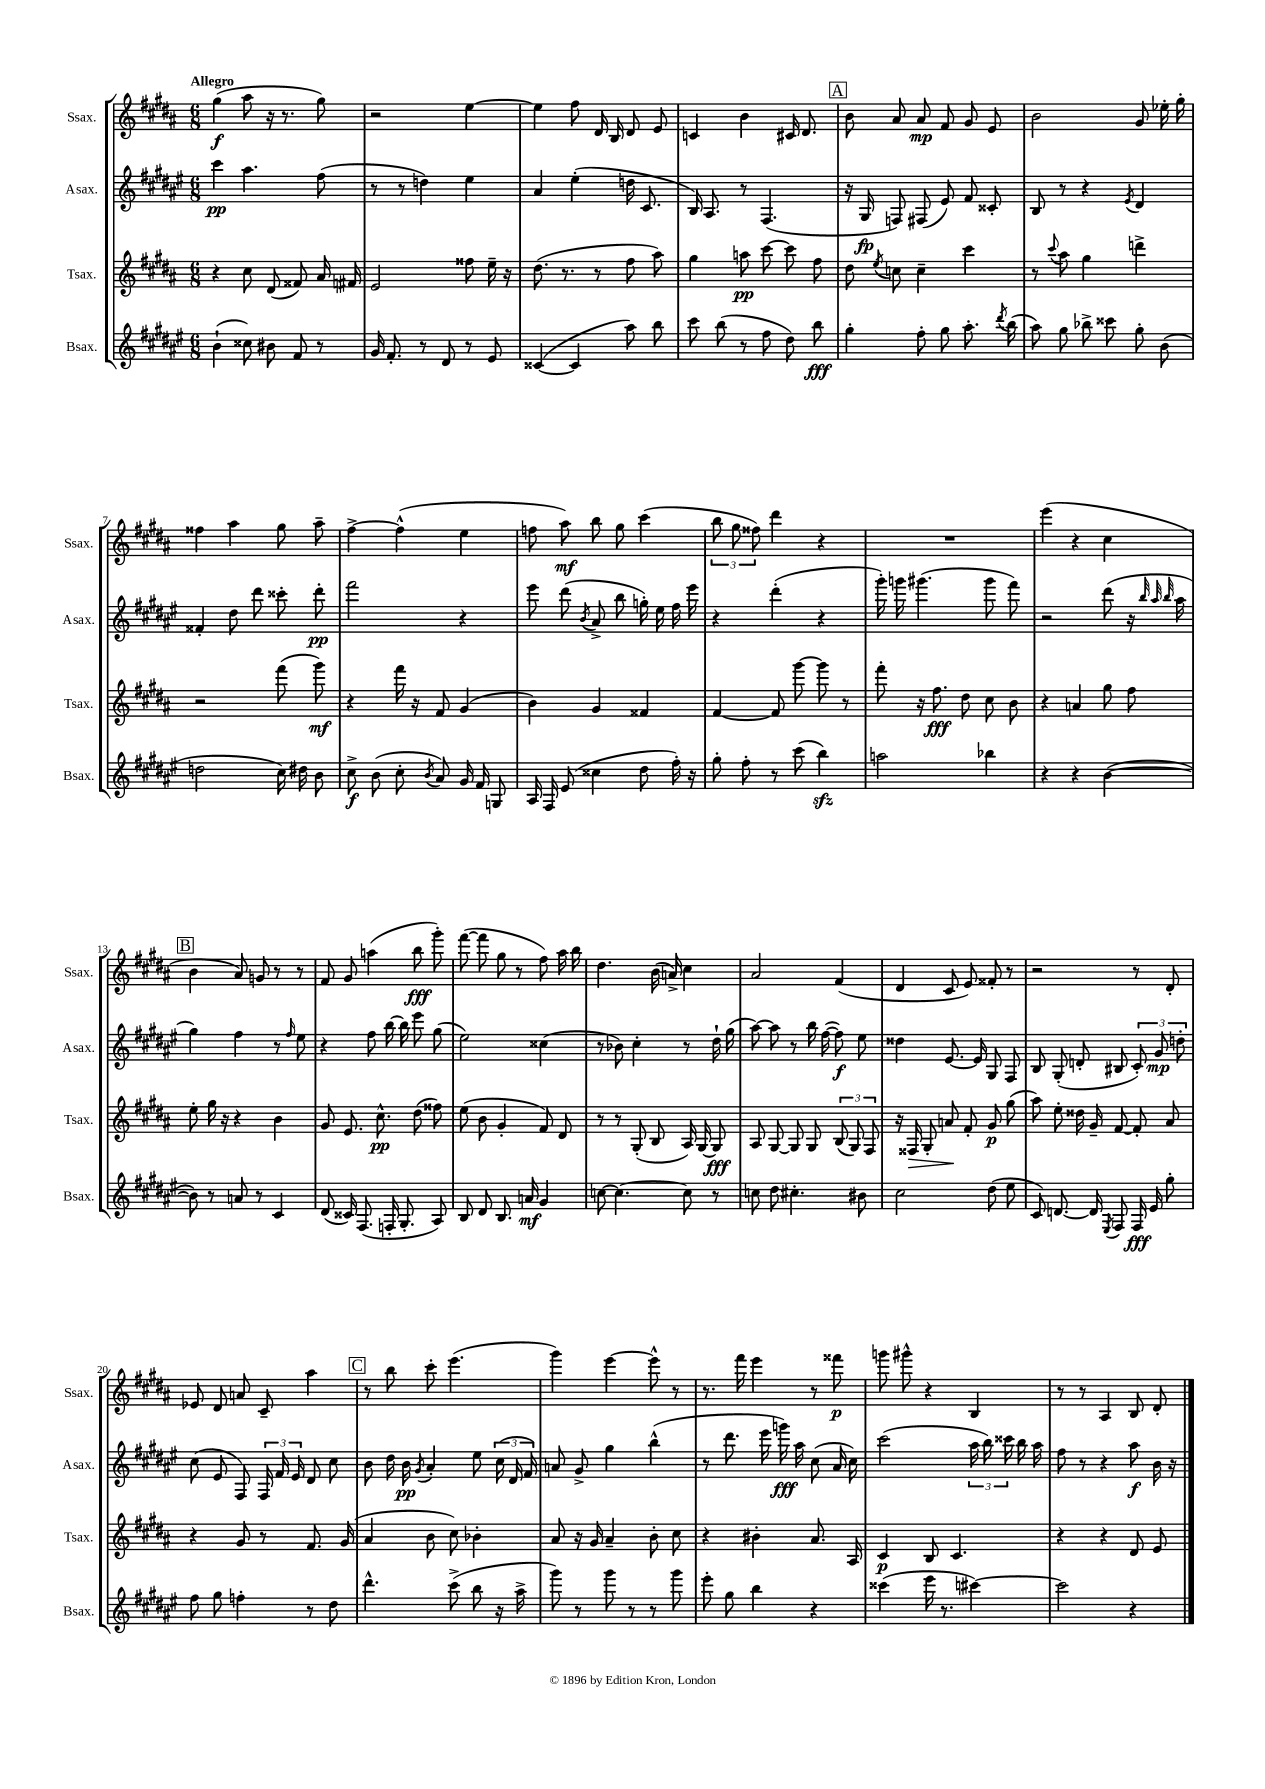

**kern	**kern	**kern	**kern
*staff4	*staff3	*staff2	*staff1
*clefG2	*clefG2	*clefG2	*clefG2
*k[f#c#g#d#a#e#]	*k[f#c#g#d#a#]	*k[f#c#g#d#a#e#]	*k[f#c#g#d#a#]
*M6/8	*M6/8	*M6/8	*M6/8
(4b`	4r	4ccc#	(4gg#
8cc##)	8cc#	4.aa#	8aa#
8b#	(8d#	.	16r
.	.	.	8.r
8f#	8f##)	.	.
8r	16a#	(8ff#	8gg#)
.	16f#	.	.
=	=	=	=
16g#	2e	8r	2r
8.f#'	.	.	.
.	.	8r	.
8r	.	4dd)	.
8d#	.	.	.
8r	8ff##	4ee#	[4ee
8e#	16ee~	.	.
.	16r	.	.
=	=	=	=
([4c##	(8.dd#	4a#	4ee]
.	8.r	.	.
4c##]	.	(4ee#'	8ff#
.	8r	.	16d#
.	.	.	16B
8aa#)	8ff#	16dd	8d#
.	.	8.c#	.
8bb	8aa#)	.	8e
=	=	=	=
8ccc#	4gg#	16B)	4c
.	.	8.A#	.
(8bb	.	.	.
8r	8aa	8r	4b
8ff#	[8ccc#	(4.F#	.
8dd#)	8ccc#]	.	16c#
.	.	.	8.d#
8bb	8ff#	.	.
=	=	=	=
4gg#'	8dd#	16r	8b
.	.	16G#	.
.	8qee	.	.
.	8cc	8F)	8a#
8ff#'	4cc~	(8F#	8a#
8gg#	.	8e#)	8f#
8.aa#'	4ccc#	8f#	8g#
.	.	8c##'	8e
8qddd#	.	.	.
(16bb	.	.	.
=	=	=	=
8aa#)	8r	8B	2b
.	8qqccc#	.	.
8gg#	8aa#	8r	.
8bb-^	4gg#	4r	.
8ccc##	.	.	.
.	.	8qe#	.
8gg#'	4ddd^	4d#	8g#
(8b	.	.	16ee-'
.	.	.	16gg#'
=	=	=	=
2dd	2r	4f##'	4ff##
.	.	8dd#	4aa#
.	.	8ddd#	.
16cc#)	(8fff#	8ccc##'	8gg#
16dd#	.	.	.
8b	8ggg#)	8ddd#'	8aa#~
=	=	=	=
8cc#^	4r	2fff#	[4ff#^
(8b	.	.	.
8cc#'	16fff#	.	(4ff#^^]
.	16r	.	.
8qb	.	.	.
8a#)	8f#	.	.
16g#	(4g#	4r	4ee
16f#	.	.	.
8G	.	.	.
=	=	=	=
16A#	4b)	8eee#	8ff
16F#	.	.	.
(8e#	.	(8ddd#	8aa#)
.	.	8qb	.
4cc##	4g#	8a#^	8bb
.	.	8bb	8gg#
8dd#	4f##	16gg')	(4ccc#
.	.	16ee#	.
16ff#')	.	16ff#	.
16r	.	16eee#	.
=	=	=	=
8gg#'	[4f#	4r	12bb
.	.	.	12gg#
8ff#'	.	.	.
.	.	.	12ff##)
8r	8f#]	(4ddd#'	4ddd#
(8ccc#	[8ggg#	.	.
4bb)	8ggg#]	4r	4r
.	8r	.	.
=	=	=	=
2aa	8fff#'	16ggg#')	2.r
.	.	16ggg	.
.	16r	(4.ggg#	.
.	8.ff#	.	.
.	8dd#	.	.
4bb-	8cc#	8ggg#	.
.	8b	8fff#)	.
=	=	=	=
4r	4r	2r	(4eee
4r	4a	.	4r
([4b	8gg#	(8ddd#	4cc#
.	8ff#	16r	.
.	.	32qqbb	.
.	.	32qqaa#	.
.	.	32qqbb	.
.	.	16aa#	.
=	=	=	=
8b])	8ee'	4gg#)	4b
8r	16gg#	.	.
.	16r	.	.
8a	4r	4ff#	8a#)
8r	.	.	8g
4c#	4b	8r	8r
.	.	16qqff#	.
.	.	8ee#	8r
=	=	=	=
(8d#	8g#	4r	8f#
16c##)	8.e	.	8g#
(8.F#	.	.	.
.	.	8ff#	(4aa
.	8.cc#^^	.	.
16F'	.	[16bb	.
8.G#'	.	16bb]	.
.	(8dd#	8eee#	8bb
8A#)	8ff##)	(8gg#	8ggg#')
=	=	=	=
8B	(8ee	2ee#)	([8fff#
8d#	8b	.	8fff#]
8.B	4g#'	.	8gg#
.	.	.	8r
16a	.	.	.
4g#	8f#)	(4cc##	8ff#)
.	8d#	.	16aa#
.	.	.	16bb
=	=	=	=
[8cc	8r	8r	4.dd#
4.cc_	8r	8b-)	.
.	(8G#'	4cc#'	.
.	8B	.	(16b
.	.	.	16a^)
8cc]	16A#)	8r	4cc#
.	[16G#	.	.
8r	8G#]	16dd#`	.
.	.	(16gg#	.
=	=	=	=
8cc	8A#	[8aa#)	2a#
8dd#	[8G#	8aa#]	.
4.cc#'	8G#]	8r	.
.	8G#	16bb	.
.	.	([16ff#	.
.	(12B	8ff#])	(4f#
.	12G#)	.	.
8b#	.	8ee#	.
.	12F#	.	.
=	=	=	=
2cc#	16r	4dd##	4d#
.	16F##	.	.
.	8G#'	.	.
.	8a	[8.e#	8c#
.	8f#'	.	8e)
.	.	16e#]	.
(8dd#	8g#	8G#	8f##'
8ee#	(8gg#	8F#	8r
=	=	=	=
8c#)	8aa#)	8B	2r
[8.d	8ee'	(8G#'	.
.	16dd##	8d'	.
16d]	16g#~	.	.
8qE#	.	.	.
8F#	[8f#	8B#	.
16F#	8f#']	12c#')	8r
16e#	.	.	.
.	.	12g#	.
8gg#'	8a#	.	8d#'
.	.	12dd'	.
=	=	=	=
8ff#	4r	(8cc#	8e-
8gg#	.	8e#	8d#
4ff'	8g#	8F#)	8a
.	8r	24F#	8c#~
.	.	24f#	.
.	.	24e#	.
8r	8.f#	8d#	4aa#
8dd#	.	8cc#	.
.	(16g#	.	.
=	=	=	=
4.ddd#^^	4a#	8b	8r
.	.	16dd#	8bb
.	.	16b	.
.	.	8qg#	.
.	8b	4a#'	8ccc#'
(8ccc#^	8cc#)	.	(4.eee
8bb	4b-'	8ee#	.
16r	.	(24cc#	.
.	.	24d#	.
16aa#^	.	.	.
.	.	24f#)	.
=	=	=	=
8ggg#)	8a#	8a	4ggg#)
8r	16r	8g#^	.
.	16g#	.	.
8ggg#	4a#~	4gg#	[4eee
8r	.	.	.
8r	8b'	(4bb^^	8eee^^]
8ggg#	8cc#	.	8r
=	=	=	=
8eee#'	4r	8r	8.r
8gg#	.	8.ddd#	.
.	.	.	16fff#
4bb	4b#'	.	4eee
.	.	16eee#	.
.	.	16ggg)	.
.	.	16aa#	.
4r	8.a#	(8cc#	8r
.	.	16a#	8fff##
.	16A#	16cc#)	.
=	=	=	=
(4ccc##	4c#	(2ccc#	8ggg
.	.	.	8ggg#^^
16eee#	8B	.	4r
8.r	.	.	.
.	4.c#	.	.
[4ccc#)	.	24aa#	4B
.	.	24bb)	.
.	.	24ccc##	.
.	.	16bb	.
.	.	16aa#	.
=	=	=	=
2ccc#]	4r	8ff#	8r
.	.	8r	8r
.	4r	4r	4A#
4r	8d#	8aa#	8B
.	8e	16b	8d#'
.	.	16r	.
==	==	==	==
*-	*-	*-	*-
